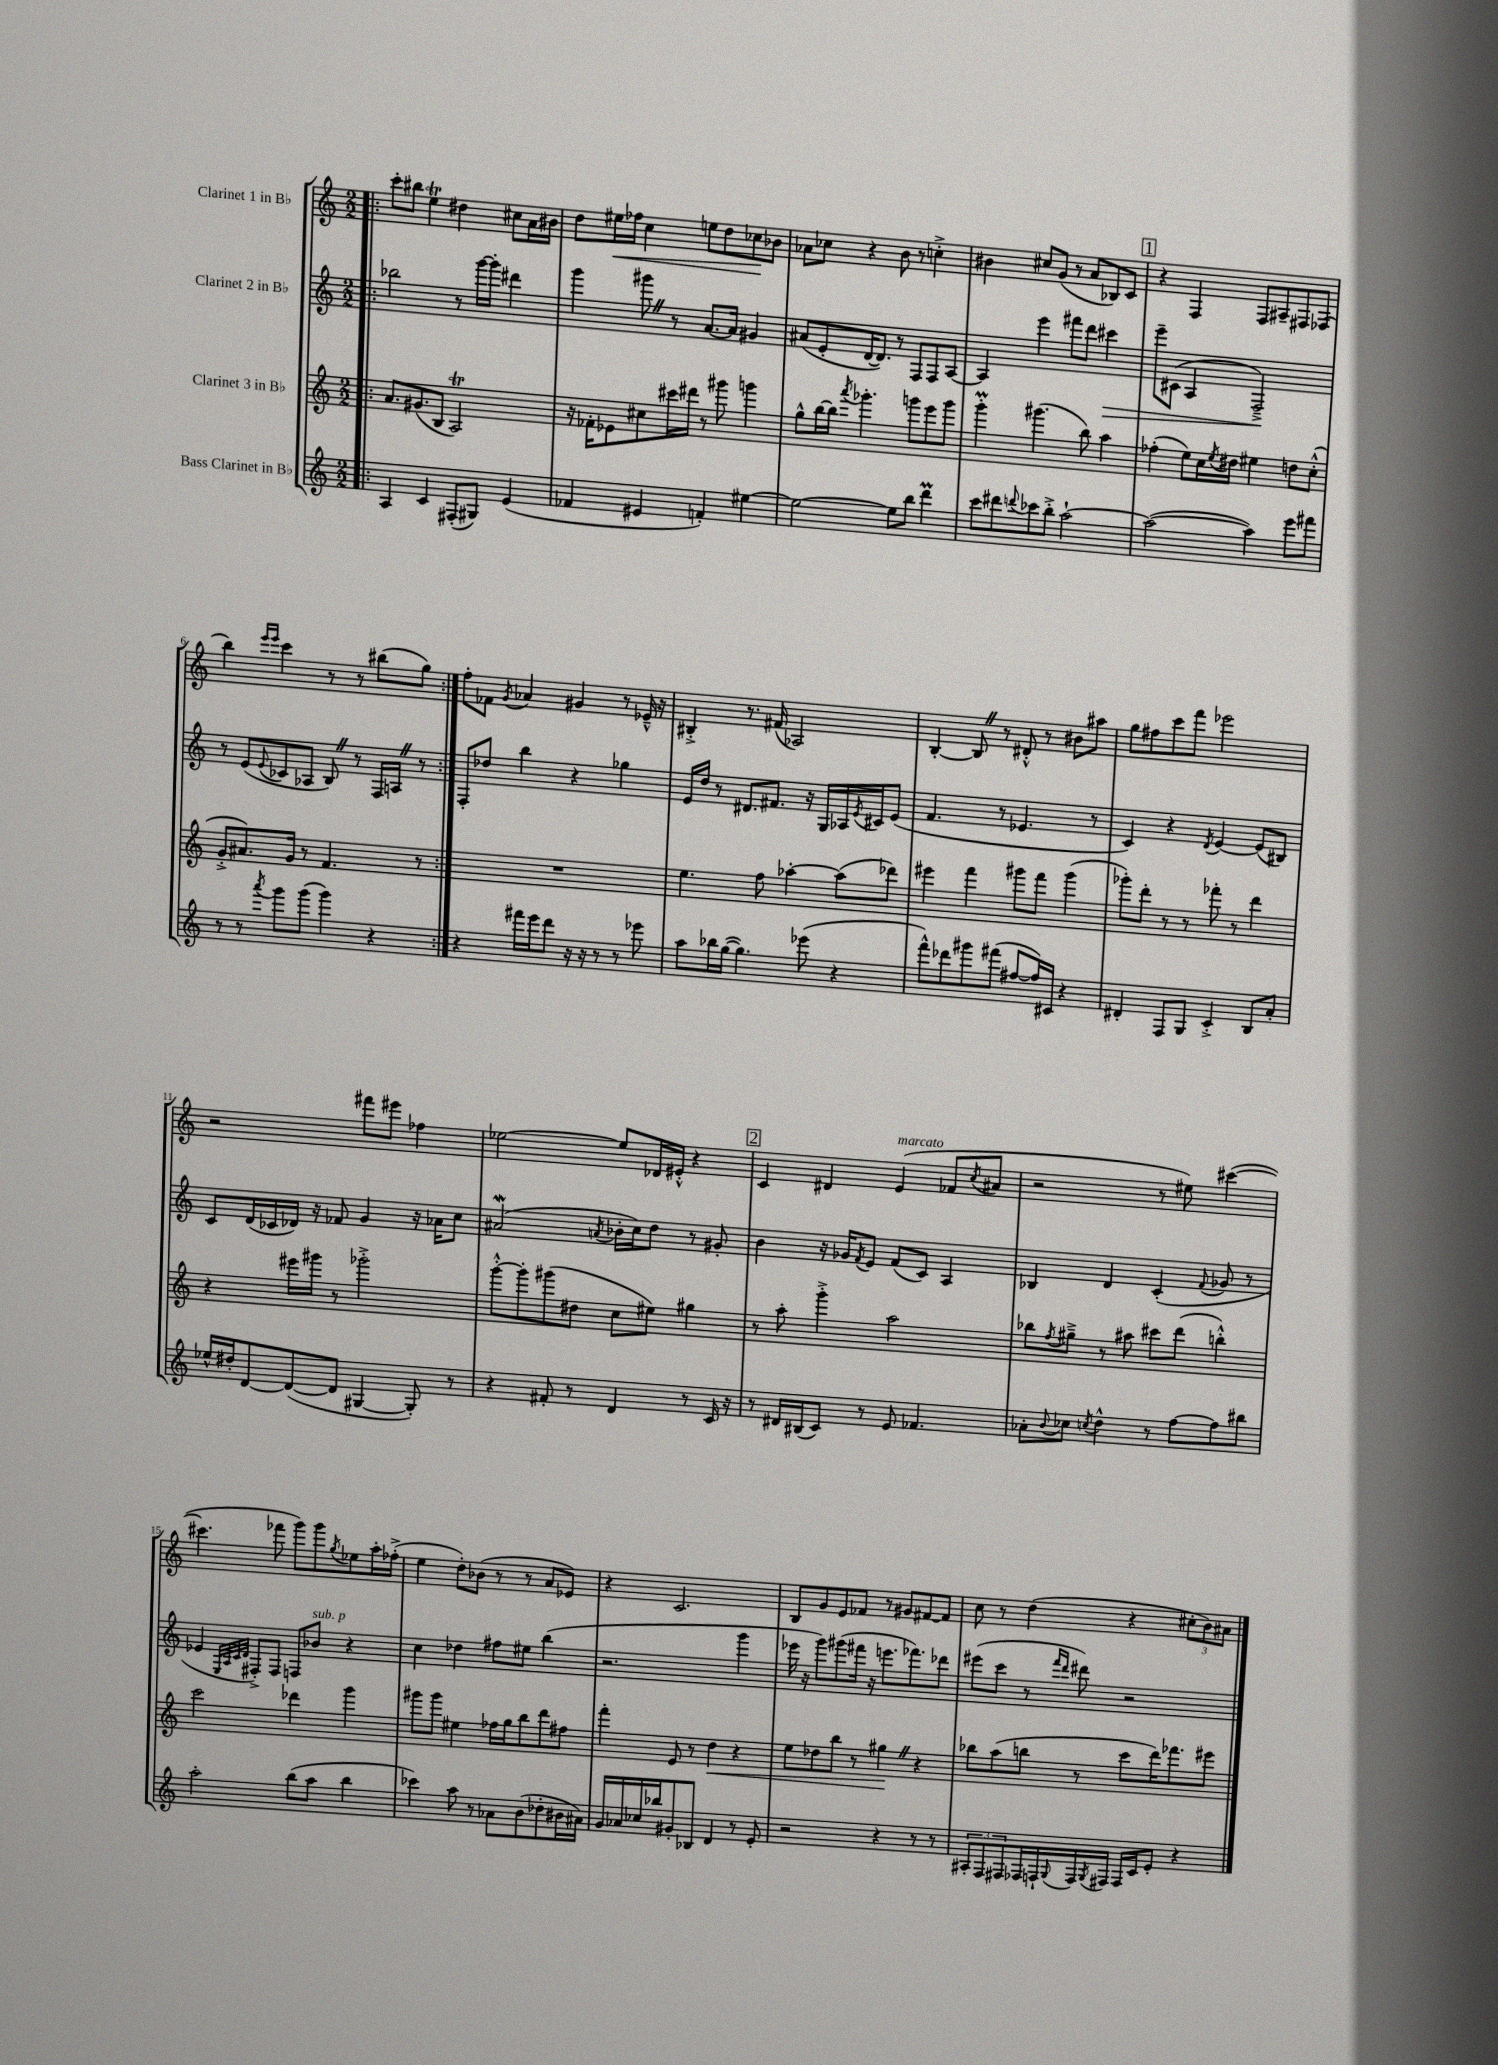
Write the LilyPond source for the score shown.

<<
\new StaffGroup <<
\new Staff = "s0" \with { instrumentName = "Clarinet 1 in Bb" } {
    \clef treble \key c \major \numericTimeSignature \time 2/2
    \repeat volta 2 { \bar ".|:" c'''8-. bis''8 e''4\trill dis''4 cis''8 a'16 bis'16 |
    d''8 eis''16\< fes''16 c''4 e''8 d''8 ces''8\! bes'8 |
    aes'8 ces''8 r4 b'8 r8 c''4-.-> |
    bis'4 cis''8 g'8( r8 a'8 bes8) c'8 |
    \mark \markup { \box "1" } r4 f4 f8 ais8-- fis8 fes8( |
    b''4) \grace { e'''16 e'''16 } c'''4 r8 r8 bis''8( g''8) | }
    f''8-. fes'8 \acciaccatura { g'8 } aes'4 gis'4 r8 ees'16---^ r16 |
    bis4-.-> r8. fis'16( aes2) |
    b4~-. b8 \once \override BreathingSign.text = \markup { \musicglyph "scripts.caesura.straight" } \breathe r8 dis'8-.-^ r8 bis'8 ais''8 |
    g''8 fis''8 c'''8 f'''8 ees'''2 |
    r2 fis'''8 eis'''8 fes''4 |
    ees''2~ ees''8 des'16 eis'16-.-^ r4 |
    \mark \markup { \box "2" } c'4 dis'4 e'4^\markup { \italic "marcato" }( fes'8 \acciaccatura { c''8 } ais'8 |
    r2 r8 eis''8) cis'''4~( |
    cis'''4. fes'''8 g'''8) g'''8 \acciaccatura { g''8 } ees''8 a''16-. fes''16-.->( |
    e''4 d''8-.) bes'8( r8 r8 a'8 ees'8) |
    r4 c'2. |
    b8 g'8 e'8 fes'8 r8 gis'8 fis'8~ fis'8 |
    c''8 r8 d''4( r4 \tuplet 3/2 { cis''8-. b'8) ais'8 } \bar "|." |
}
\new Staff = "s1" \with { instrumentName = "Clarinet 2 in Bb" } {
    \clef treble \key c \major \numericTimeSignature \time 2/2
    \repeat volta 2 { \bar ".|:" bes''2 r8 g'''16~ g'''16-. dis'''4 |
    g'''4 gis'''8 \once \override BreathingSign.text = \markup { \musicglyph "scripts.caesura.straight" } \breathe r8 a'8.~ a'16 gis'4 |
    ais'8( e'8-. d'16~ d'8.) r8 f8 f8 a8~ |
    a4 e'''4 fis'''8 d'''8 cis'''4\> |
    \mark \markup { \box "1" } e'''8-- cis'8( a4 f2--->\!) |
    r8 e'8( \appoggiatura { e'8 } ces'8 aes8 b8) \once \override BreathingSign.text = \markup { \musicglyph "scripts.caesura.straight" } \breathe r8 f16 a16 \once \override BreathingSign.text = \markup { \musicglyph "scripts.caesura.straight" } \breathe r8 | }
    f8-. des''8 b''4 r4 ges''4 |
    e'16 d''16 r8 dis'8. fis'8. r16 g16 aes16 \acciaccatura { e'8 } cis'16 e'8( |
    f'4. r8 ees'4. r8 |
    c'4) r4 \acciaccatura { d'8 } e'4~ e'8( bis8) |
    c'8 d'16( ces'16 des'16) r16 fes'8 g'4 r16 aes'16 c''8 |
    ais'2\mordent( \acciaccatura { a'8 } bes'16-. c''16) d''8 r8 gis'8-. |
    \mark \markup { \box "2" } b'4 r16 ges'16 \acciaccatura { f'8 } e'8 f'8( c'8) a4 |
    bes4 d'4 c'4-.( \appoggiatura { f'8 } ges'8 r8 |
    ees'4 \grace { e32 a32 c'32 d'32 } fis8-.->) fis8 f8 bes'8^\markup { \italic "sub. p" } r4 |
    c''4 des''4 fis''8 eis''8 b''4( |
    r2. g'''4 |
    ees'''16 r16 g'''8) gis'''8( fis'''16 r16 e'''8. fes'''8.) des'''8 |
    eis'''8( c'''8 r8 \grace { f'''16 d'''16 } dis'''8) r2 \bar "|." |
}
\new Staff = "s2" \with { instrumentName = "Clarinet 3 in Bb" } {
    \clef treble \key c \major \numericTimeSignature \time 2/2
    \repeat volta 2 { \bar ".|:" a'8. gis'8.( b8 a2\trill) |
    r16 fes'16-. ees'8 cis''8 cis'''16 dis'''16 r8 gis'''8 g'''4 |
    g''8-^ b''16~ b''16 \acciaccatura { a'''8 } ges'''4.-. g'''8 e'''8 g'''8 |
    g'''4-.\prall gis'''4.( b''8) a''4 |
    \mark \markup { \box "1" } fes''4-.( e''8) c''16 \acciaccatura { e''8 } dis''16 eis''4 d''8 c''8-.-^( |
    g'8-.-> ais'8.) g'16 r8 f'4. r8 | }
    R1 |
    e''4. f''8 aes''4~-. aes''8( des'''8) |
    eis'''4 f'''4 gis'''8 f'''8 gis'''4( |
    ges'''8-.) d'''8-. r8 r8 fes'''8-. r8 d'''4 |
    r4 eis'''16 gis'''16 r8 ges'''2-.-> |
    g'''8~-.-^ g'''8-. gis'''8( dis''8 c''8 eis''8) gis''4 |
    \mark \markup { \box "2" } r8 a''8-. g'''4-.-> a''2 |
    bes''8 \acciaccatura { f''8 } gis''8---> r8 ais''8 cis'''8 d'''8( b''4-.-^) |
    c'''2 des'''4 g'''4 |
    gis'''8 gis'''8 eis''4 fes''16 g''16 b''8 d'''8 fis''8 |
    f'''4-. e'8 r8 d''4\< r4 |
    e''8 des''8 b''8 r8 gis''4\! \once \override BreathingSign.text = \markup { \musicglyph "scripts.caesura.straight" } \breathe r4 |
    bes''8 a''8( b''8 r8 c'''8 d'''16) fes'''8. eis'''8 \bar "|." |
}
\new Staff = "s3" \with { instrumentName = "Bass Clarinet in Bb" } {
    \clef treble \key c \major \numericTimeSignature \time 2/2
    \repeat volta 2 { \bar ".|:" a4 c'4 fis8-.( gis8) e'4( |
    fes'4 eis'4 f'4-.) eis''4~ |
    eis''2~ eis''8 b''8 d'''4\prall |
    c'''8 dis'''8 \appoggiatura { d'''8 } ces'''8 b''8-.-> a''2~-! |
    \mark \markup { \box "1" } a''2~( a''4) e'''8 fis'''8 |
    r8 r8 \acciaccatura { a'''8 } g'''8 g'''8( g'''4) r4 | }
    r4 fis'''16 e'''16 d'''8 r16 r16 r8 r8 ees'''8 |
    a''8 bes''16 g''16~( g''4.) ees'''8( r4 |
    f'''8-^) des'''8 gis'''8 fis'''8( fis''8~ fis''16) cis'16 r4 |
    dis'4-. f8 g8 c'4-.-> b8 a'8-. |
    ees''16-^ dis''16-. d'8~ d'8~( d'8 gis4~ gis8-.) r8 |
    r4 fis'8-. r8 d'4 r8 c'16 r16 |
    \mark \markup { \box "2" } r8 dis'16 bis16( c'8) r8 e'8 fes'4. |
    aes'8-. \appoggiatura { b'8 } ces''8 \acciaccatura { c''8 } d''4-^ r8 f''8~ f''8 bis''8 |
    a''2-. b''8( a''8 b''4 |
    ces'''4) a''8 r8 aes'8 b'8( des''8-. bis'16 ais'16) |
    g'16 aes'16 ces''16 bes''16 gis'8-. bes8 d'4 r8 e'8-. |
    r2 r4 r8 r8 |
    \tuplet 3/2 { ais8-. f8 fis8 } fes16 f16-! \appoggiatura { g8 } f16 \acciaccatura { g8 } fis16 fis16 c'16 e'8-. r4 \bar "|." |
}
>>
>>
